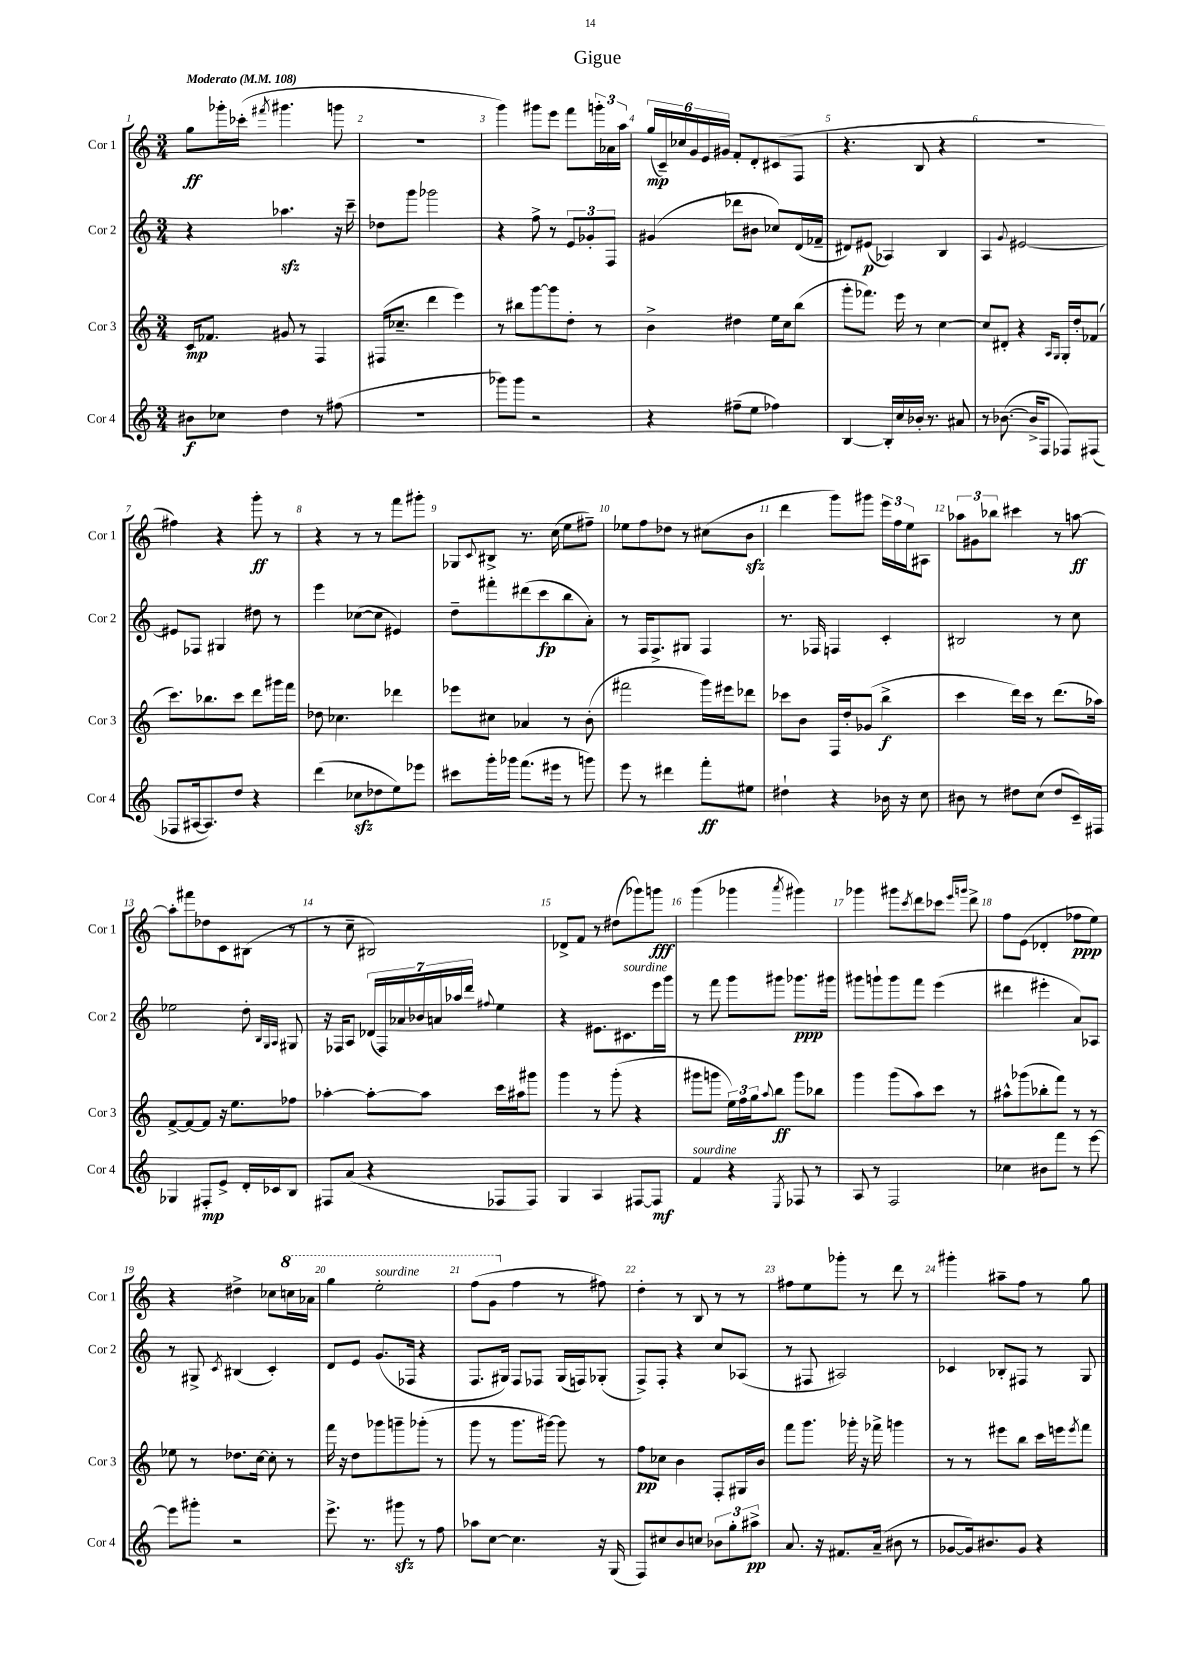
\header { title = "Gigue" }
<<
\new StaffGroup <<
\new Staff = "s0" \with { instrumentName = "Cor 1" shortInstrumentName = "Cor 1" } {
    \clef treble \key c \major \numericTimeSignature \time 3/4 \tempo "Moderato" 4 = 108
    g''8\ff ges'''16-. ces'''16-.( \acciaccatura { fis'''8 } gis'''4. g'''8 |
    R2. |
    g'''4) gis'''8 e'''8 f'''8 \tuplet 3/2 { g'''16-. aes'16 a''16 } |
    \tuplet 6/4 { g''16\mp( c'16--) ces''16 g'16 e'16 gis'16 } f'8-. d'8-. cis'8( f8 |
    r4. b8 r4 |
    R2. |
    fis''4) r4 g'''8-.\ff r8 |
    r4 r8 r8 f'''8 gis'''8-. |
    ges8 \appoggiatura { c'8 } bis8-> r8. c''16( e''8 fis''8--) |
    ees''8 f''8 des''8 r8 cis''8( b'8\sfz |
    d'''4 g'''8) gis'''8 \tuplet 3/2 { e'''16 f''16 e''16 } ais8 |
    \tuplet 3/2 { aes''8 gis'8 bes''8 } cis'''4 r8 a''8~\ff |
    a''8-. fis'''8 des''8 c'8 bis8( r8 |
    r8 c''8-- bis2) |
    des'8-> f'8 r8 dis''8( ges'''8) g'''8\fff |
    g'''4( ges'''4 \acciaccatura { a'''8 } gis'''4) |
    ges'''4 gis'''8 \acciaccatura { c'''8 } d'''8 ces'''8 \grace { e'''16 g'''16 } d'''8-> |
    f''8 e'8( des'4-. fes''8\ppp e''8) |
    r4 dis''4-> ces''8 \ottava #1 c'''!16 aes''16 |
    g'''4 e'''2-.^\markup { \italic "sourdine" } |
    f'''8( g''8 \ottava #0 f''4 r8 fis''8) |
    d''4-. r8 b8 r8 r8 |
    fis''8 e''8 ges'''8-. r8 d'''8 r8 |
    gis'''4-. ais''8-- f''8 r8 g''8 \bar "|." |
}
\new Staff = "s1" \with { instrumentName = "Cor 2" shortInstrumentName = "Cor 2" } {
    \clef treble \key c \major \numericTimeSignature \time 3/4
    r4 aes''4.\sfz r16 c'''16-- |
    des''8 g'''8 ges'''2 |
    r4 f''8-> r8 \tuplet 3/2 { e'8 ges'8-. f8 } |
    gis'4( des'''8 bis'8 ces''8) d'16( fes'16-- |
    dis'8) eis'8\p( aes4) b4 |
    a4 \appoggiatura { g'8 } eis'2~ |
    eis'8 fes8 gis4 dis''8 r8 |
    e'''4 ces''8~( ces''8 eis'4) |
    d''8-- fis'''8-. dis'''8( c'''8\fp b''8 a'8-.) |
    r8 f16 f8.-> gis8 f4 |
    r8. fes16 f4 c'4-. |
    bis2 r8 c''8 |
    ees''2 d''8-. \grace { b32 g32 a32 } gis8 |
    r16 fes16 a8 \tuplet 7/4 { des'16( fes16) aes'16 bes'16 a'16 aes''16 d'''16 } \appoggiatura { fis''8 } e''4 |
    r4 eis'8. cis'8.^\markup { \italic "sourdine" } e'''16 g'''16 |
    r8 f'''8 g'''8 gis'''8 ges'''8.\ppp gis'''16 |
    gis'''8 g'''8-! g'''8 f'''8 e'''4( |
    dis'''4 eis'''4-. a'8) aes8 |
    r8 gis8-> \acciaccatura { c'8 } bis4( c'4-.) |
    d'8 e'8 g'8.( fes16 r4 |
    f8. gis16) f8 fes8 gis16( f16) ges8-.( |
    f8->) f8-. r4 c''8 aes8( |
    r8 fis8 ais2) |
    ces'4 bes8-. fis8 r8 g8 \bar "|." |
}
\new Staff = "s2" \with { instrumentName = "Cor 3" shortInstrumentName = "Cor 3" } {
    \clef treble \key c \major \numericTimeSignature \time 3/4
    c'16\mp fes'8. gis'8 r8 f4 |
    fis16( ces''8.-- d'''4 e'''4) |
    r8 bis''8 g'''8~ g'''8 d''8-. r8 |
    b'4-> dis''4 e''16 c''16 b''8( |
    g'''8-. fes'''8.) e'''16 r8 c''4~ |
    c''8 dis'8-. r4 \grace { a16 g16 } g16-. d''16-. fes'8( |
    c'''8.) bes''8. c'''8 d'''8 gis'''16 f'''16 |
    des''8 ces''4. des'''4 |
    ees'''8 cis''8 aes'4 r8 b'8-.( |
    fis'''2 g'''16) eis'''16 des'''8 |
    ces'''8 b'8 f16 d''16-. ges'8( b''4->\f |
    c'''4 d'''16) c'''16 r8 d'''8.( aes''16) |
    f'8~-> f'8~ f'8 r16 e''8. fes''8 |
    aes''4~-. aes''8~-. aes''8 c'''16 ais''16 gis'''8 |
    g'''4 r8 g'''8-.( r4 |
    gis'''8 g'''8 \tuplet 3/2 { e''16) f''16 g''16 } \appoggiatura { a''8 } b''8\ff g'''8 bes''8 |
    g'''4 g'''8( a''8) c'''8 r8 |
    ais''8-^ ges'''8( bes''8-. f'''8) r8 r8 |
    ees''8 r8 des''8. c''16~ c''8-. r8 |
    f'''16 r16 d''8 ges'''8 g'''8-- ges'''8-.( r8 |
    g'''8 r8 g'''8. gis'''16~) gis'''8 r8 |
    f''8\pp ces''8 b'4 f8-. gis16 b'16 |
    f'''8 g'''8. ges'''16-. r16 fes'''16-> g'''4 |
    r8 r8 eis'''8 b''8 c'''16 e'''16 \acciaccatura { e'''8 } f'''8 \bar "|." |
}
\new Staff = "s3" \with { instrumentName = "Cor 4" shortInstrumentName = "Cor 4" } {
    \clef treble \key c \major \numericTimeSignature \time 3/4
    bis'8\f ces''8 d''4 r8 fis''8( |
    R2. |
    ges'''8) ges'''8 r2 |
    r4 fis''8--( e''8 fes''4) |
    b4~ b16-. c''16 bes'16-. r8. ais'8 |
    r8 bes'8.~( bes'16-> f8 fes8) fis8( |
    fes8 ais16~ ais8.) d''8 r4 |
    d'''4( ces''8\sfz des''8 e''8) ees'''8 |
    cis'''8 g'''16-. ges'''16 f'''8.( eis'''16 r8 g'''8) |
    e'''8 r8 dis'''4 f'''8-.\ff eis''8 |
    dis''4-! r4 bes'16 r16 c''8 |
    bis'8 r8 dis''8 c''8( dis''8 c'16--) fis16 |
    ges4 fis8-.\mp e'8-> d'16-. ces'16 b8 |
    fis8 a'8( r4 fes8 fes8) |
    g4 a4 fis8~ fis8\mf |
    f'4^\markup { \italic "sourdine" } r4 \acciaccatura { e8 } fes8 r8 |
    a8 r8 f2 |
    ces''4 bis'8 f'''8 r8 e'''8~ |
    e'''8 gis'''8-. r2 |
    e'''8.-> r8. gis'''8\sfz r8 f''8 |
    aes''8 c''8~ c''4. r16 g16( |
    f8) cis''8 b'8 c''8 \tuplet 3/2 { bes'8 g''8-. ais''8->\pp } |
    a'8. r16 fis'8. a'16--( bis'8 r8 |
    ges'8~ ges'16) bis'8. ges'8 r4 \bar "|." |
}
>>
>>
\layout { \context { \Score \override BarNumber.break-visibility = ##(#f #t #t) barNumberVisibility = #all-bar-numbers-visible } }
